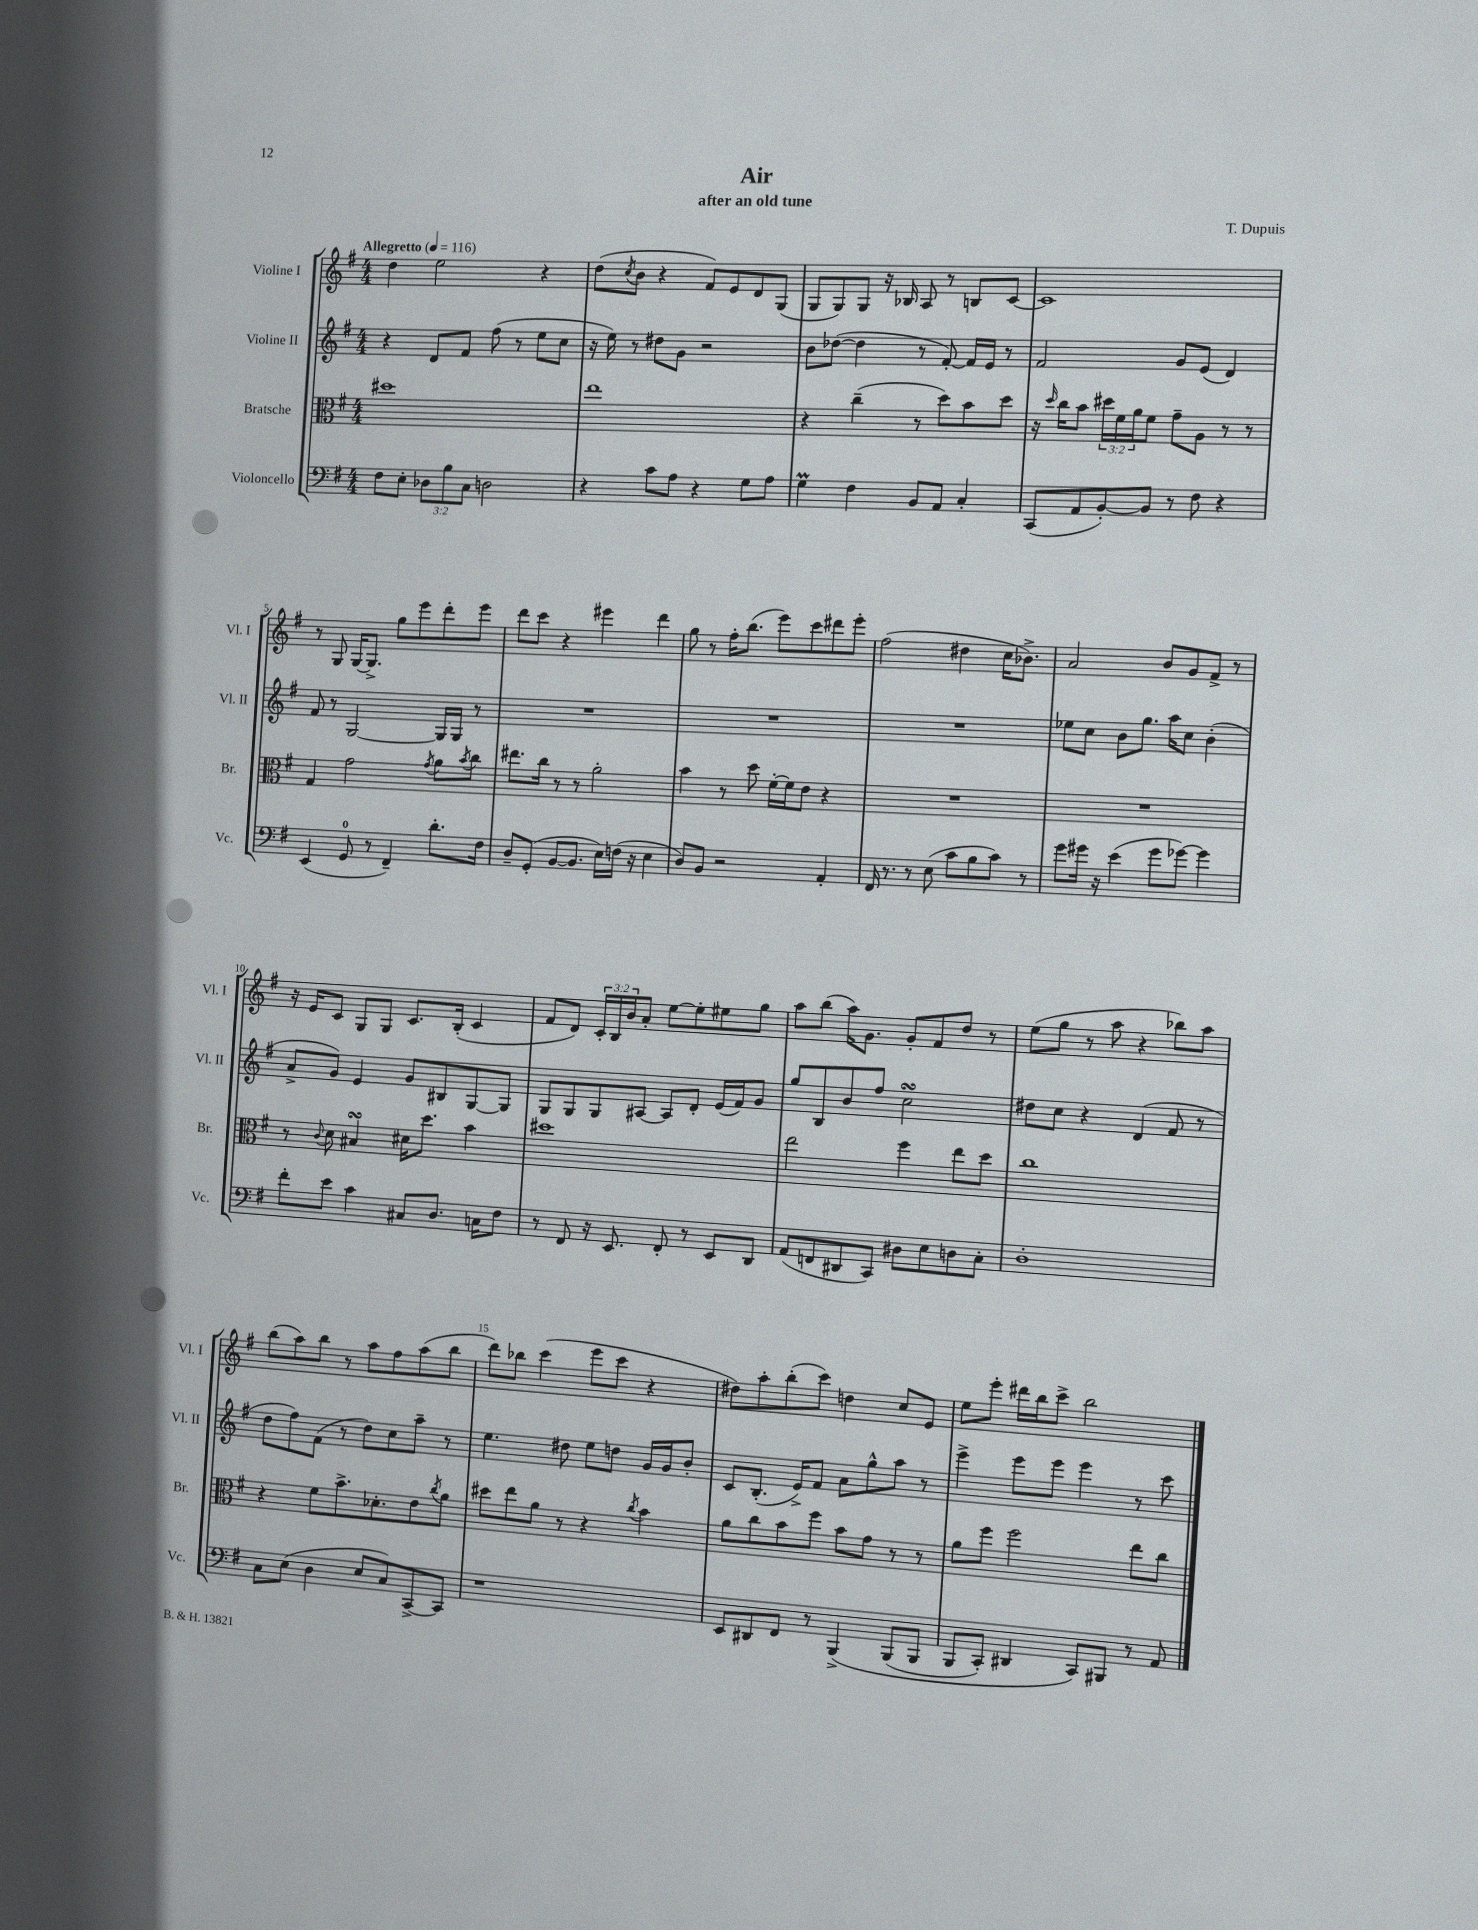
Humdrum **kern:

**kern	**kern	**kern	**kern
*part4	*part3	*part2	*part1
*staff4	*staff3	*staff2	*staff1
*I"Violoncello	*I"Bratsche	*I"Violine II	*I"Violine I
*I'Vc.	*I'Br.	*I'Vl. II	*I'Vl. I
*clefF4	*clefC3	*clefG2	*clefG2
*k[f#]	*k[f#]	*k[f#]	*k[f#]
*M4/4	*M4/4	*M4/4	*M4/4
*MM116	*MM116	*MM116	*MM116
=1	=1	=1	=1
!	!	!	!LO:TX:a:B:t=Allegretto
8F#\L	1dd#X	4r	4dd\
8E'\J	.	.	.
12D-X\L	.	8d/L	2ee\
12B\	.	.	.
.	.	8f#/J	.
12C\J	.	.	.
2Dn\	.	(8ff#\	.
.	.	8r	.
.	.	8ee\L	4r
.	.	8cc\J	.
=2	=2	=2	=2
4r	1ee	16r	(8dd\L
.	.	16ee\)	.
.	.	.	8qcc/
.	.	8r	8b\J
8c\L	.	8dd#X\L	4r
8A\J	.	8g\J	.
4r	.	2r	8f#/L)
.	.	.	8e/
8G\L	.	.	8d/
8A\J	.	.	(8G/J
=3	=3	=3	=3
4GM\	4r	8b\L	8G/L
.	.	([8dd-X\J	8G/)
4F#\	(4cc~\	4dd-\]	8G/J
.	.	.	16r
.	.	.	16B-X/
8BB/L	8r	8r	8A/
8AA/J	8dd\L)	[8f#'/)	8r
4C'/	8b\	16f#/LL]	8Bn/L
.	.	16e/JJ	.
.	8dd\J	8r	[8c/J
=4	=4	=4	=4
(8CC/L	16r	2f#/	1c]
.	16qqdd/	.	.
.	16cc\KL	.	.
8AA/	8b\J	.	.
[8BB'/)	24dd#X\LL	.	.
.	24f#\	.	.
.	24a\J	.	.
8BB/J]	8f#\J	.	.
8r	8g~\L	8g/L	.
8F#\	8A\J	(8e/J	.
4r	8r	4d/)	.
.	8r	.	.
!!LO:LB:g=z
=5	=5	=5	=5
(4EE/	4G/	8f#/	8r
.	.	8r	8G/
8GG/	2g\	[2G/	[16G/KL
.	.	.	8.G^/J]
8r	.	.	.
4FF#~/)	.	.	8gg\L
.	.	.	8eee\
.	8qg/	.	.
8.d'\L	8a\L	16G/LL]	8ddd'\
.	.	16G/JJ	.
.	8qb/	.	.
.	8cc\J	8r	8eee\J
16F#\Jk	.	.	.
=6	=6	=6	=6
8D~/L	8.ee#X\L	1r	8ddd\L
(8GG'/J	.	.	8ccc\J
.	16cc\Jk	.	.
[8BB/L	8r	.	4r
8.BB/J]	8r	.	.
.	2a'\	.	4eee#X\
16E\LL)	.	.	.
(16Fn\JJ	.	.	.
16r	.	.	.
4E\	.	.	4ddd\
=7	=7	=7	=7
8D/L)	4b\	1r	8gg\
8BB/J	.	.	8r
2r	8r	.	16ff#'\KL
.	.	.	(8.bb\J
.	8dd\	.	.
.	[16f#'\LL	.	8eee\L)
.	16f#\J]	.	.
.	8e\J	.	8ccc\
4AA'/	4r	.	8ddd#X\
.	.	.	8eee'\J
=8	=8	=8	=8
16FF#/	1r	1r	(2ff#\
8.r	.	.	.
8r	.	.	.
(8E\	.	.	.
8c\L	.	.	4dd#X\
8B\	.	.	.
8c\J)	.	.	16cc\KL
.	.	.	8.b-X^\J)
8r	.	.	.
=9	=9	=9	=9
8g\L	1r	8ee-X\L	2a/
16g#X\Jk	.	8cc\J	.
16r	.	.	.
(4e\	.	8b\L	.
.	.	8.gg\J	.
8g#\L	.	.	8b/L
.	.	16aa\KL	.
[8g-X\J)	.	8cc\J	8g/
4g-\]	.	(4b'\	8f#^/J
.	.	.	8r
!!LO:LB:g=z
=10	=10	=10	=10
8f#'\L	8r	8a^/L	16r
.	.	.	16e/KL
.	8qqc/	.	.
8e\J	8d\	8g/J)	8c/J
4c\	4B#XsSsS/	4e/	8G/L
.	.	.	8G/J
8C#X/L	16d#X\KL	8g/L	8.c/L
.	8.dd\J	.	.
8.D/J	.	8B#X/	.
.	.	.	(16B'/Jk
.	4b\	[8G/	4c/
16Cn\KL	.	.	.
8F#\J	.	8G/J]	.
=11	=11	=11	=11
8r	1dd#X	8G/L	8f#/L
8FF#/	.	8G/	8d/J)
16r	.	8G/	24c'/LL
.	.	.	24B/
8.EE/	.	.	.
.	.	.	24b/J
.	.	[8A#X/J	8a'/J
8FF#'/	.	8A#/L]	[8ee\L
8r	.	8d'/J	8ee'\]
8EE/L	.	(16e/LL	8ee#X\
.	.	16f#/J)	.
8DD/J	.	8g/J	8gg\J
=12	=12	=12	=12
(8AA/L	2ee\	8gg/L	8aa\L
8FFn/	.	8B/	(8bb\J
8DD#X/	.	8b/	16aa\KL)
.	.	.	8.g\J
8CC/J)	.	8ff#/J	.
8D#X\L	4ff#\	2ccsSSs\	8g'/L
8E\	.	.	8f#/
8Dn\	8ee\L	.	8dd/J
8C'\J	8dd\J	.	8r
=13	=13	=13	=13
1D'	1cc	8dd#X\L	(8ee\L
.	.	8cc\J	8gg\J
.	.	4r	8r
.	.	.	8aa\
.	.	(4d/	4r
.	.	8f#/	8bb-X\L)
.	.	8r	8aa\J
!!LO:LB:g=z
=14	=14	=14	=14
8C\L	4r	8dd\L	(8bb\L
(8E\J	.	8ff#\)	8aa\)
4D\	8f#\L	(8f#\J	8bb\J
.	8.b^\	8r	8r
8E/L	.	8dd\L)	8aa\L
.	8.d-X'\	.	.
8C/)	.	8cc\	8ff#\
[8CC^/	8e\	8aa~\J	(8aa\
.	8qcc/	.	.
8CC/J]	8a\J	8r	8bb\J
=15	=15	=15	=15
1r	8dd#X\L	4.ee\	8ddd\L)
.	8ee\	.	8bb-X\J
.	8a\J	.	(4ccc\
.	8r	8dd#X\	.
.	4r	8ee\L	8eee\L
.	.	8ddn\J	8ccc\J
.	8qcc/	.	.
.	4b\	16g/LL	4r
.	.	16g/J	.
.	.	8b'/J	.
=16	=16	=16	=16
8EE/L	8a\L	8c/L	8dd#X\L)
8DD#X/	8cc\	(8.B'/J	8aa'\
8FF#/J	8b\	.	(8bb'\
.	.	16e^/KL)	.
8r	8ff#\J	8f#/J	8ccc\J)
(4BBB^/	8b\L	8a\L	4ddn\
.	8g\J	8gg^^\	.
(8BBB/L	8r	8aa\J	8cc/L
8BBB/J	8r	8r	8e/J
=17	=17	=17	=17
8BBB/L	8a\L	4eee^\	8ee\L
8CC'/J)	8ff#\J	.	8eee'\J
4DD#X/	2ff#\	8eee\L	16ddd#X\LL
.	.	.	16bb\J
.	.	8eee\J	8ccc^\J
8CC/L)	.	4eee\	2bb\
8BBB#X/J	.	.	.
8r	8ee\L	8r	.
8AA/	8cc\J	8ccc\	.
==	==	==	==
*-	*-	*-	*-
